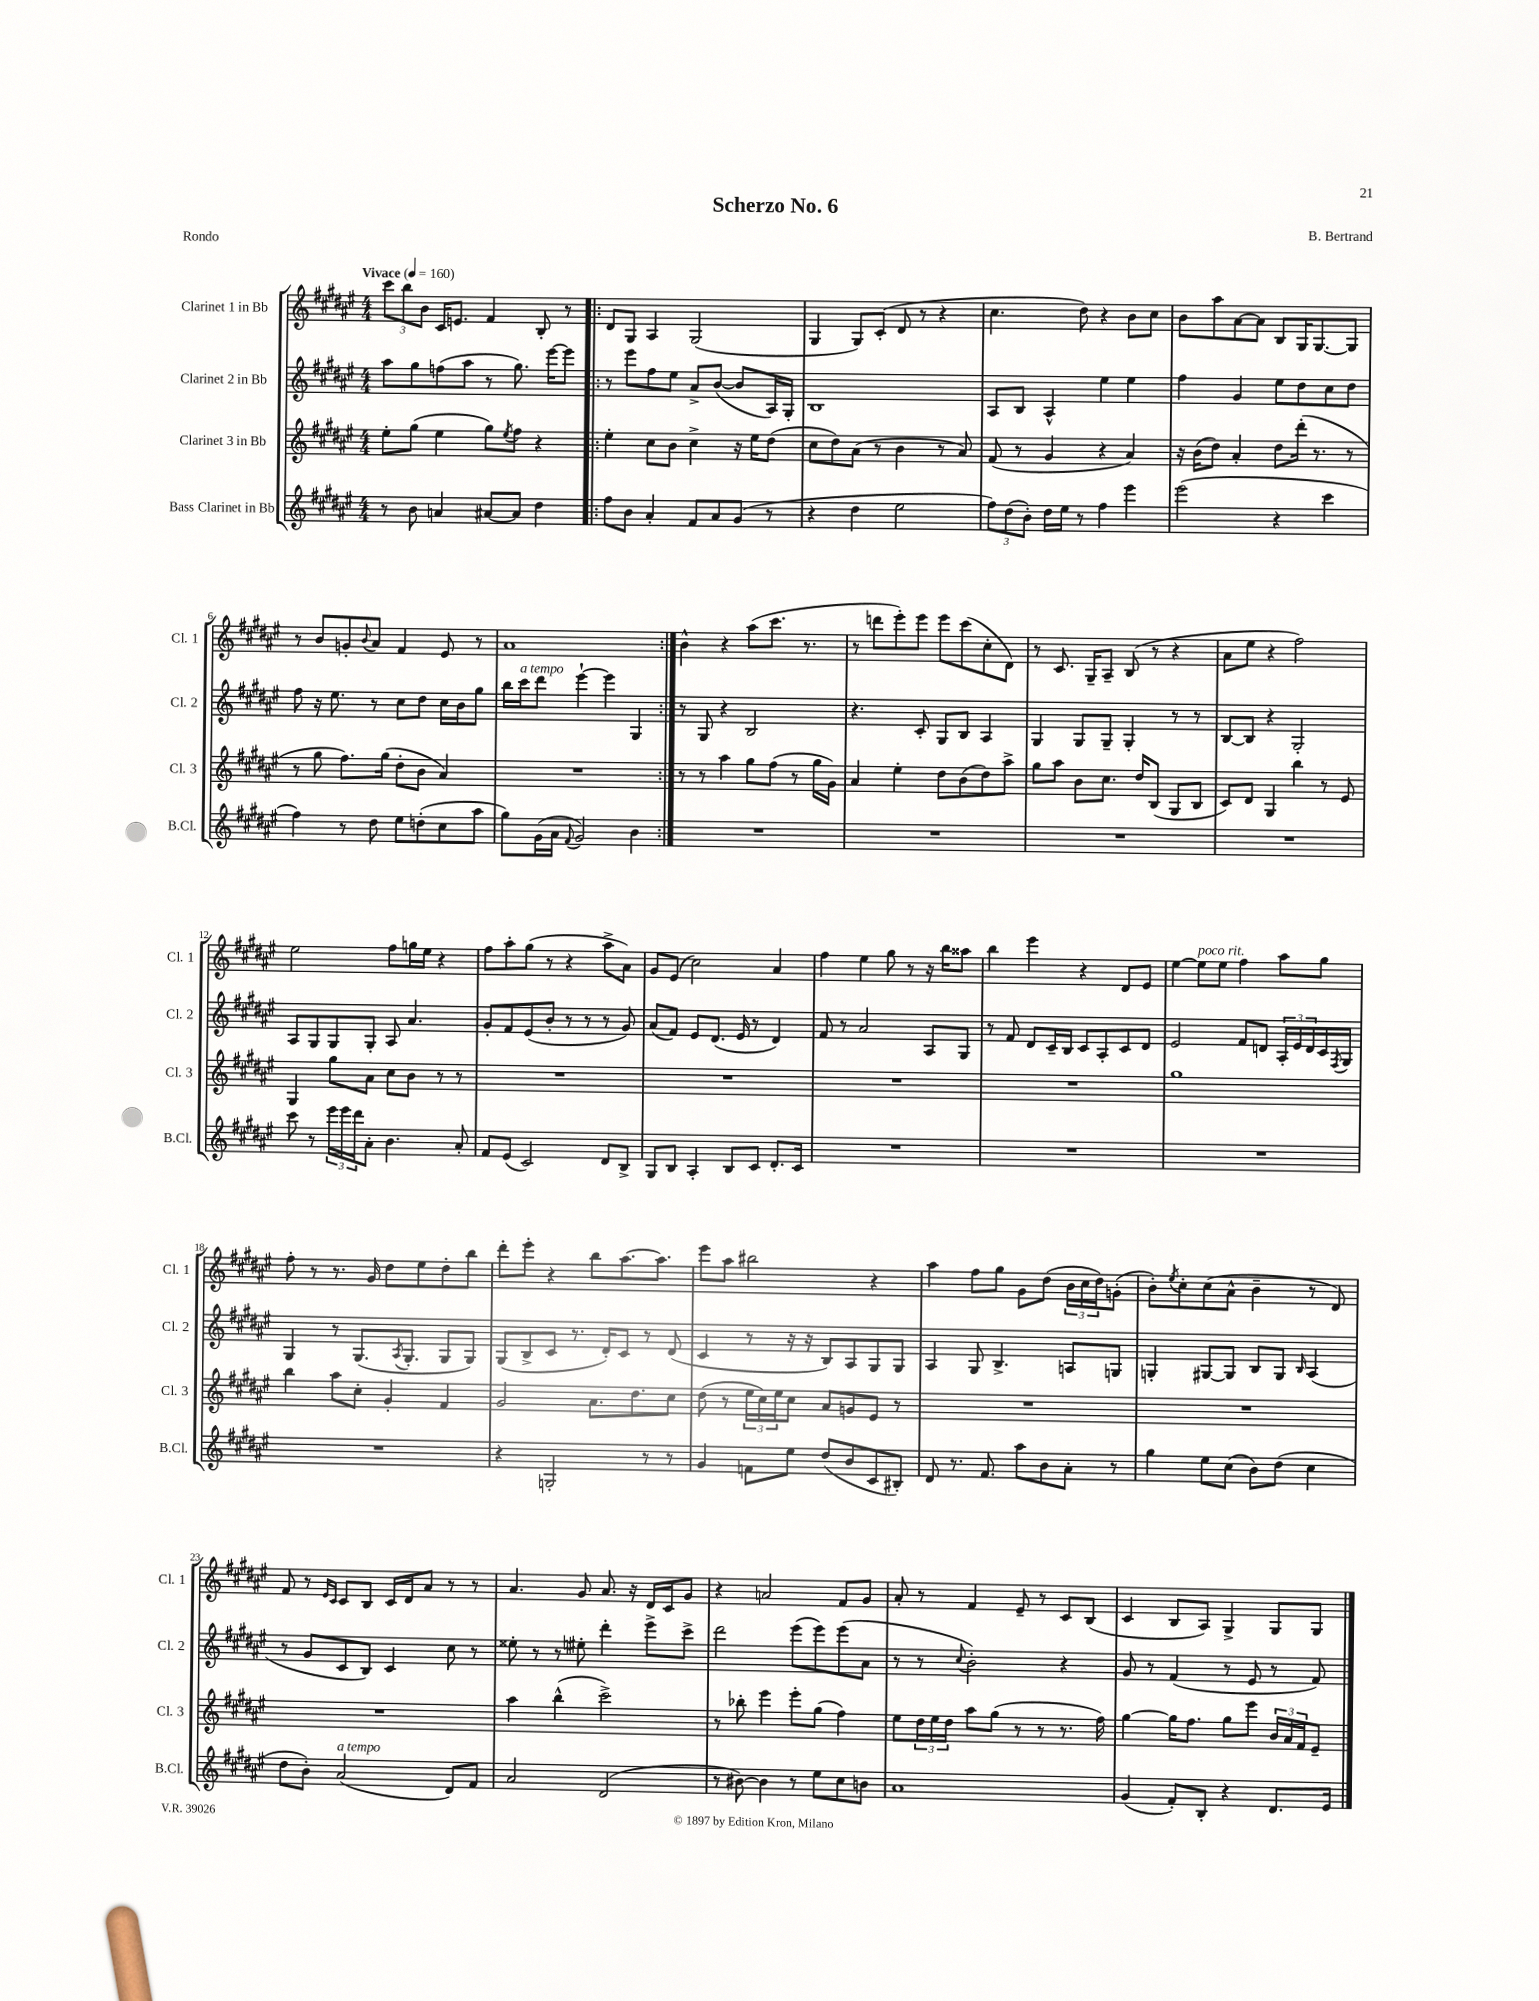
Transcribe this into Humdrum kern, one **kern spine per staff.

**kern	**kern	**kern	**kern
*part4	*part3	*part2	*part1
*staff4	*staff3	*staff2	*staff1
*I"Bass Clarinet in Bb	*I"Clarinet 3 in Bb	*I"Clarinet 2 in Bb	*I"Clarinet 1 in Bb
*I'B.Cl.	*I'Cl. 3	*I'Cl. 2	*I'Cl. 1
*clefG2	*clefG2	*clefG2	*clefG2
*k[f#c#g#d#a#e#]	*k[f#c#g#d#a#e#]	*k[f#c#g#d#a#e#]	*k[f#c#g#d#a#e#]
*M4/4	*M4/4	*M4/4	*M4/4
*MM160	*MM160	*MM160	*MM160
=1	=1	=1	=1
!	!	!	!LO:TX:a:B:t=Vivace
8r	8ee#'\L	8aa#\L	12ccc#\L
.	.	.	12bb\
8b\	(8gg#\J	8gg#\	.
.	.	.	12b\J
4an/	4ee#\	(8ffn\	16c#/KL
.	.	.	8.en/J
.	.	8aa#\J	.
[8a#X/L	8gg#\L)	8r	4f#/
.	8qee#/	.	.
8a#/J]	8ff#\J	8.gg#\)	.
4dd#\	4r	.	8B'/
.	.	[16eee#\KL	.
.	.	8eee#\J]	8r
=2!|:	=2!|:	=2!|:	=2!|:
8ff#\L	4ee#'\	8r	8d#/L
8b\J	.	8eee#\L	8G#/J
4a#'/	8cc#\L	8ff#\	4A#/
.	8b\J	8ee#\J	.
8f#/L	4cc#^\	8a#^/L	(2G#/
8a#/	.	([8b/J	.
(8g#/J	16r	8b/L]	.
.	16ee#\KL	.	.
8r	(8dd#\J	16A#/L)	.
.	.	16G#'/JJ	.
=3	=3	=3	=3
4r	8cc#\L	1B	4G#/
.	8dd#\)	.	.
4dd#\	(8a#\J	.	8G#/L)
.	8r	.	(8c#'/J
2ee#\	4b\	.	8d#/
.	.	.	8r
.	8r	.	4r
.	8a#/)	.	.
=4	=4	=4	=4
12ff#\L)	(8f#/	8A#/L	4.cc#\
(12dd#\	.	.	.
.	8r	8B/J	.
12b'\J)	.	.	.
16dd#\LL	4g#/	4A#^^/	.
16ee#\JJ	.	.	.
8r	.	.	8dd#\)
4ff#\	4r	4ee#\	4r
4eee#\	4a#/)	4ee#\	8b\L
.	.	.	8cc#\J
=5	=5	=5	=5
(2eee#\	16r	4ff#\	8b\L
.	(16b\KL	.	.
.	8dd#\J)	.	8aa#\
.	4a#'/	4g#/	[8a#\
.	.	.	8a#\J]
4r	8dd#\L	8ee#\L	8B/L
.	(16ddd#'\Jk	8dd#\	16G#/K
.	8.r	.	[8.G#/
4ccc#\	.	8cc#\	.
.	8r	8dd#\J	8G#/J]
!!LO:LB:g=z
=6	=6	=6	=6
4ff#\)	8r	8ff#\	8r
.	8gg#\	16r	8b/L
.	.	8.ee#\	.
8r	8.ff#\L)	.	8gn'/
.	.	.	8qqb/
8dd#\	.	8r	8a#/J
.	(16gg#\Jk	.	.
8ee#\L	8dd#'\L	8cc#\L	4f#/
(8ddn'\	8b\J	8dd#\J	.
8cc#\	4a#/)	16cc#\LL	8e#/
.	.	16b\J	.
8aa#\J	.	8gg#\J	8r
=7	=7	=7	=7
8gg#\L)	1r	16bb\LL	1a#
!	!	!LO:TX:a:i:t=a tempo	!
.	.	16ccc#\J	.
(16g#\L	.	8ddd#\J	.
16a#\JJ	.	.	.
8qqf#/	.	.	.
2g#/)	.	[4eee#`\	.
.	.	4eee#\]	.
4b\	.	4G#/	.
=8:|!	=8:|!	=8:|!	=8:|!
1r	8r	8r	4b^^\
.	8r	8G#/	.
.	4aa#\	4r	4r
.	8gg#\L	2B/	(8aa#\L
.	(8ff#\J	.	8.ccc#\J
.	8r	.	.
.	.	.	8.r
.	16gg#\LL	.	.
.	16g#\JJ)	.	.
=9	=9	=9	=9
1r	4a#/	4.r	8r
.	.	.	8dddn\L
.	4ee#'\	.	8eee#'\)
.	.	8c#'/	8eee#\J
.	8dd#\L	8G#/L	8eee#\L
.	(8b\	8B/J	(8ccc#\
.	8dd#\)	4A#/	8cc#'\
.	8aa#^\J	.	8d#\J)
=10	=10	=10	=10
1r	8gg#\L	4G#/	8r
.	8aa#\J	.	8.c#/
.	8b\L	8G#/L	.
.	.	.	16G#~/KL
.	8.cc#\J	8G#~/J	8A#~/J
.	.	4G#'/	(8B/
.	16dd#/KL	.	.
.	(8B/J	.	8r
.	8G#/L	8r	4r
.	8B/J	8r	.
=11	=11	=11	=11
1r	8c#/L)	[8B/L	8a#\L
.	8d#/J	8B/J]	8ee#\J
.	4G#/	4r	4r
.	4bb\	2G#'/	2ff#\)
.	8r	.	.
.	8e#/	.	.
!!LO:LB:g=z
=12	=12	=12	=12
8ccc#\	4G#/	8A#/L	2ee#\
8r	.	8G#/	.
24eee#\LL	8gg#\L	8G#/	.
24eee#\	.	.	.
24ddd#\J	.	.	.
8a#'\J	8a#\J	8G#'/J	.
4.b\	8cc#\L	8A#/	8ff#\L
.	8b\J	4.a#/	16ggn\L
.	.	.	16ee#\JJ
.	8r	.	4r
8a#'/	8r	.	.
=13	=13	=13	=13
8f#/L	1r	8g#'/L	8ff#\L
(8e#/J	.	8f#/	8aa#'\
2c#/)	.	(8e#/	(8gg#\J
.	.	8b'/J	8r
.	.	8r	4r
.	.	8r	.
8d#/L	.	8r	8aa#^\L
8B^/J	.	8g#/)	8a#\J)
=14	=14	=14	=14
8G#/L	1r	(8a#/L	8g#/L
8B/J	.	8f#/J)	(8e#/J
4A#'/	.	8e#/L	2cc#\)
.	.	(8.d#/J	.
8B/L	.	.	.
.	.	16e#/	.
8c#/J	.	8r	.
8.d#'/L	.	4d#/)	4a#/
16c#/Jk	.	.	.
=15	=15	=15	=15
1r	1r	8f#/	4ff#\
.	.	8r	.
.	.	2a#/	4ee#\
.	.	.	8gg#\
.	.	.	8r
.	.	8A#/L	16r
.	.	.	16bb\KL
.	.	8G#/J	8aa##X\J
=16	=16	=16	=16
1r	1r	8r	4bb\
.	.	8f#/	.
.	.	8d#/L	4eee#\
.	.	16c#~/L	.
.	.	16B/JJ	.
.	.	8c#/L	4r
.	.	8A#'/	.
.	.	8c#/	8d#/L
.	.	8d#/J	8e#/J
=17	=17	=17	=17
1r	1gg#	2e#/	[4ee#\
!	!	!	!LO:TX:a:i:t=poco rit.
.	.	.	8ee#\L]
.	.	.	8ee#\J
.	.	8f#/L	4ff#\
.	.	8dn/J	.
.	.	24A#'/LL	8aa#\L
.	.	24e#/	.
.	.	24d/	.
.	.	16c#/	8gg#\J
.	.	8qF#/	.
.	.	16G#/JJ	.
!!LO:LB:g=z
=18	=18	=18	=18
1r	4bb\	4G#/	8ff#'\
.	.	.	8r
.	8aa#\L	8r	8.r
.	8cc#'\J	(8.G#/L	.
.	.	.	16g#/
.	4g#'/	.	8dd#\L
.	.	8qA#/	.
.	.	8.G#'/J	.
.	.	.	8ee#\
.	4f#/	8G#/L	8dd#'\
.	.	8G#/J)	8bb\J
=19	=19	=19	=19
4r	2g#/	(8G#/L	8ddd#'\L
.	.	8B^/	8eee#'\J
2Gn'/	.	8c#/J	4r
.	.	8.r	.
.	8.a#\L	.	8bb\L
.	.	16d#'/KL)	.
.	.	8c#/J	[8.aa#\
.	8.dd#\	.	.
8r	.	8r	.
.	.	.	8.aa#\J]
8r	8cc#\J	(8d#/	.
=20	=20	=20	=20
4g#/	(8dd#\	4c#/	8eee#\L
.	8r	.	8aa#\J
8fn\L	24ee#\LL	8r	2bb#X\
.	24cc#\)	.	.
.	24ee#\J	.	.
8ee#\J	8cc#\J	16r	.
.	.	16r	.
(8dd#/L	8a#/L	8B/L)	.
8b/	8gn/	8A#/	.
8c#/	8e#/J	8G#/	4r
8B#X'/J)	8r	8G#/J	.
=21	=21	=21	=21
8d#/	1r	4A#/	4aa#\
8.r	.	.	.
.	.	8G#/	8ff#\L
8.f#/	.	.	.
.	.	4.B^/	8gg#\J
8aa#\L	.	.	8g#\L
8b\	.	.	(8dd#\J
8a#'\J	.	8An/L	24b\LL
.	.	.	24cc#\
.	.	.	24dd#\J)
8r	.	8Gn/J	(8gn'\J
=22	=22	=22	=22
4gg#\	1r	4Gn'/	8b'\L)
.	.	.	8qee#/
.	.	.	8cc#'\
8ee#\L	.	[8G#X/L	(8cc#\
(8cc#\J	.	8G#/J]	8a#^^\J
8b\L)	.	8B/L	4b~\
(8dd#\J	.	8G#/J	.
.	.	16qqB/	.
4cc#\	.	(4A#/	8r
.	.	.	8d#/)
!!LO:LB:g=z
=23	=23	=23	=23
8dd#\L	1r	8r	8f#/
8b'\J)	.	8g#/L	8r
.	.	.	16qqe#/LL
.	.	.	16qqc#/JJ
!LO:TX:a:i:t=a tempo	!	!	!
(2a#/	.	8c#/	8c#/L
.	.	8B/J)	8B/J
.	.	4c#/	16c#/LL
.	.	.	16d#/J
.	.	.	8a#/J
8d#/L)	.	8cc#\	8r
8f#/J	.	8r	8r
=24	=24	=24	=24
2a#/	4aa#\	8ee##X'\	4.a#/
.	.	8r	.
.	(4bb^^\	8r	.
.	.	8ee#X'\	8g#/
(2d#/	2ccc#^\)	4ddd#'\	8.a#/
.	.	.	16r
.	.	8eee#^\L	16d#/LL
.	.	.	16c#/J
.	.	8ccc#^\J	8g#/J
=25	=25	=25	=25
8r	8r	2ddd#\	4r
[8b#X\)	8bb-X'\	.	.
4b#\]	4eee#\	.	2an/
8r	8eee#'\L	(8eee#\L	.
8ee#\L	(8gg#\J	8eee#\)	.
8cc#\	4ff#\)	(8eee#\	8f#/L
8bn\J	.	8a#\J	8g#/J
=26	=26	=26	=26
1a#	8ee#\L	8r	8a#'/
.	24dd#\L	8r	8r
.	24ee#\	.	.
.	24dd#\JJ	.	.
.	.	8qqcc#/	.
.	8aa#\L	2b'\)	4f#/
.	(8gg#\J	.	.
.	8r	.	8e#~/
.	8r	.	8r
.	8.r	4r	8c#/L
.	.	.	(8B/J
.	16ff#\)	.	.
=27	=27	=27	=27
(4g#/	[4gg#\	8g#/	4c#/
.	.	8r	.
8f#'/L)	16gg#\KL]	(4f#/	8B/L
.	8.ff#\J	.	.
8B'/J	.	.	8A#/J)
4r	8gg#\L	8r	4G#^/
.	8eee#\J	8e#/	.
8.d#/L	24b/LL	8r	8G#/L
.	24a#/	.	.
.	24f#/J	.	.
.	8e#~/J	8f#/)	8G#/J
16e#/Jk	.	.	.
==	==	==	==
*-	*-	*-	*-
